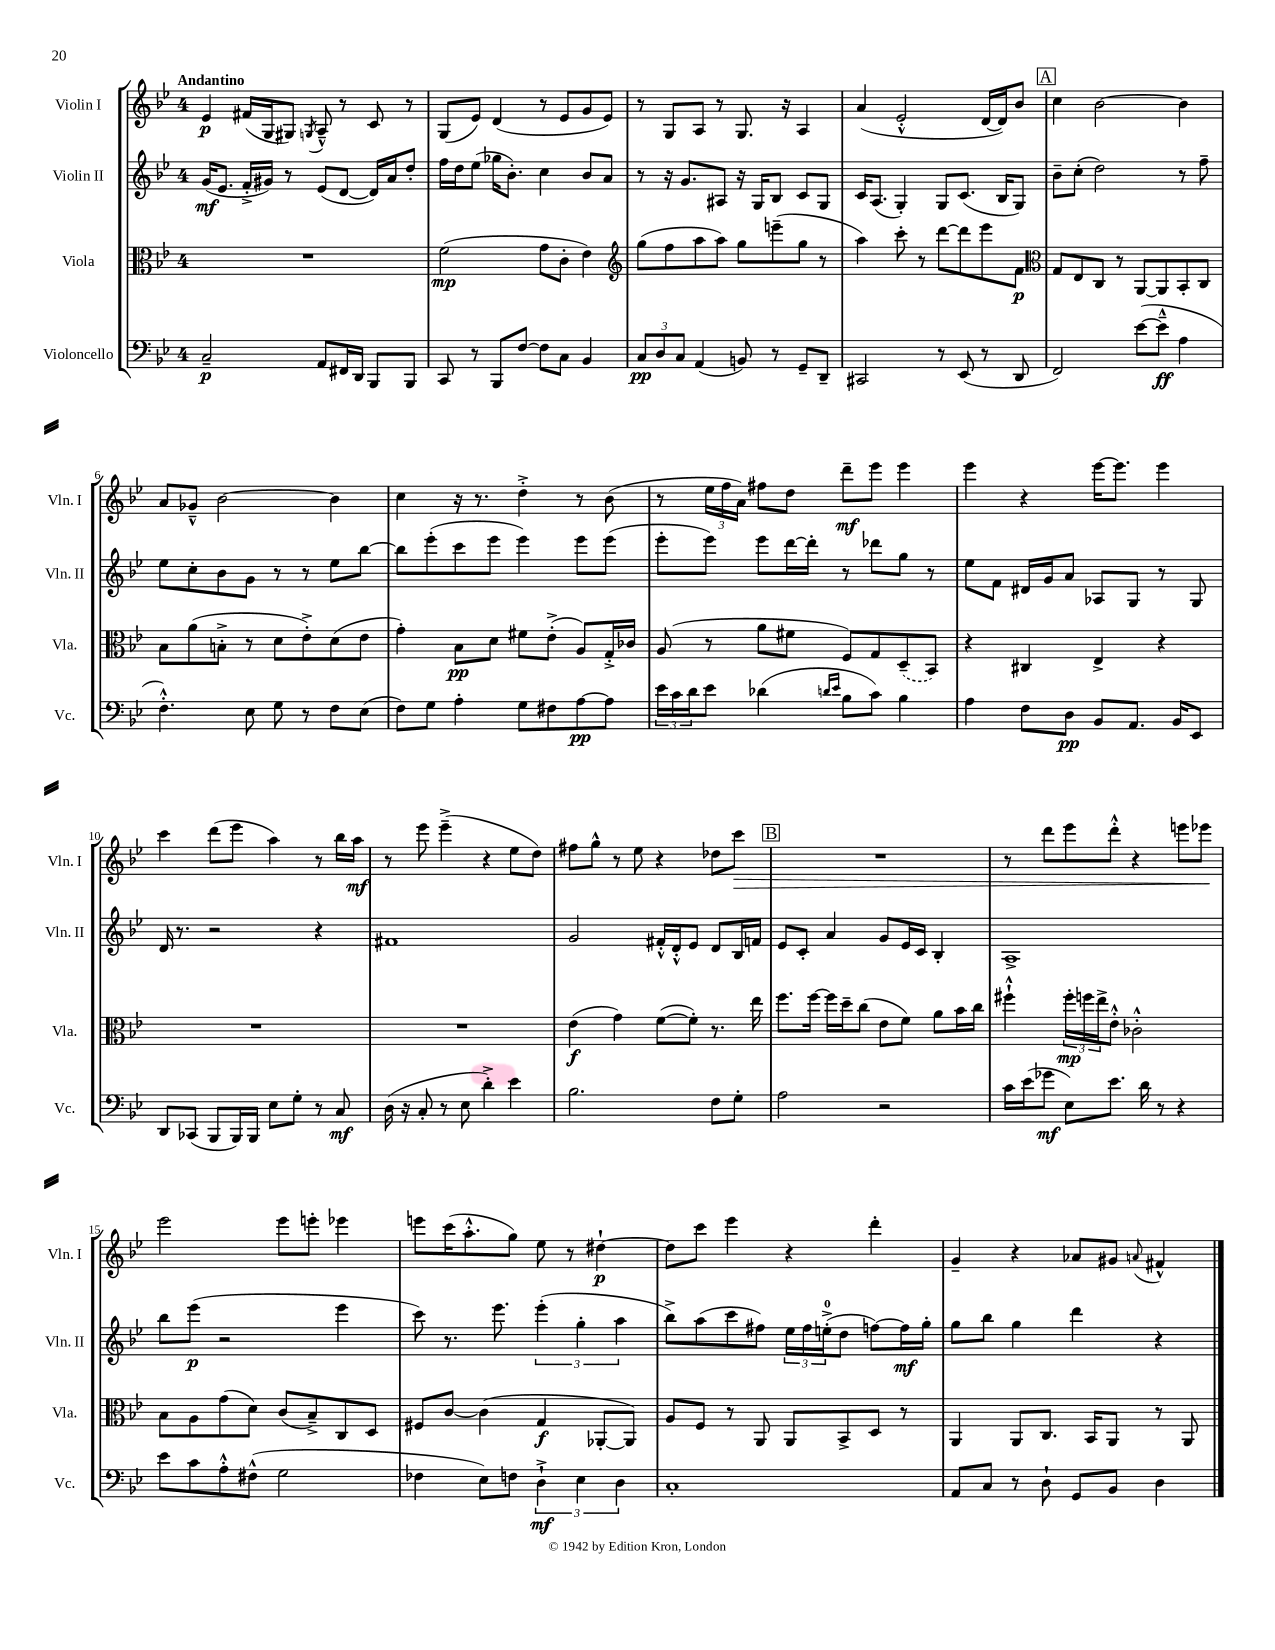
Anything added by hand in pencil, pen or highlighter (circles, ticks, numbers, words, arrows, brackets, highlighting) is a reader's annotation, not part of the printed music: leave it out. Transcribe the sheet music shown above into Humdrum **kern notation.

**kern	**dynam	**kern	**dynam	**kern	**dynam	**kern	**dynam
*part4	*part4	*part3	*part3	*part2	*part2	*part1	*part1
*staff4	*staff4	*staff3	*staff3	*staff2	*staff2	*staff1	*staff1
*I"Violoncello	*	*I"Viola	*	*I"Violin II	*	*I"Violin I	*
*I'Vc.	*	*I'Vla.	*	*I'Vln. II	*	*I'Vln. I	*
*clefF4	*	*clefC3	*	*clefG2	*	*clefG2	*
*k[b-e-]	*	*k[b-e-]	*	*k[b-e-]	*	*k[b-e-]	*
*M4/4	*	*M4/4	*	*M4/4	*	*M4/4	*
=1	=1	=1	=1	=1	=1	=1	=1
!	!	!	!	!	!	!LO:TX:a:B:t=Andantino	!
2C~/	p	1r	.	(16g/KL	mf	4e-/	p
.	.	.	.	8.e-/J	.	.	.
.	.	.	.	16f'^/LL	.	(16f#X/LL	.
.	.	.	.	16g#X/JJ)	.	16G/J	.
.	.	.	.	8r	.	8G#X/J)	.
.	.	.	.	.	.	8qGn/	.
8AA/L	.	.	.	(8e-/L	.	8A~^^/	.
16FF#X/L	.	.	.	[8d/J	.	8r	.
16DD/JJ	.	.	.	.	.	.	.
8BBB-/L	.	.	.	16d/LL])	.	8c/	.
.	.	.	.	16a/J	.	.	.
8BBB-/J	.	.	.	8dd'/J	.	8r	.
=2	=2	=2	=2	=2	=2	=2	=2
8CC/	.	(2f\	mp	16ff\LL	.	(8G/L	.
.	.	.	.	16dd\J	.	.	.
8r	.	.	.	(8ee-\J	.	8e-/J)	.
8BBB-/L	.	.	.	16gg-X\KL	.	(4d/	.
.	.	.	.	8.b-'\J)	.	.	.
[8F/J	.	.	.	.	.	.	.
8F\L]	.	8g\L	.	4cc\	.	8r	.
8C\J	.	8c'\J	.	.	.	8e-/L	.
4BB-/	.	4e-\)	.	8b-/L	.	8g/	.
.	.	.	.	8a/J	.	8e-/J)	.
=3	=3	=3	=3	=3	=3	=3	=3
*	*	*clefG2	*	*	*	*	*
12C/L	pp	(8gg\L	.	8r	.	8r	.
12D/	.	.	.	.	.	.	.
.	.	8ff\	.	16r	.	8G/L	.
12C/J	.	.	.	.	.	.	.
.	.	.	.	8.g/L	.	.	.
(4AA/	.	8aa\	.	.	.	8A/J	.
.	.	8aa\J)	.	8A#X/J	.	8r	.
8BBn/)	.	8gg\L	.	16r	.	8.G/	.
.	.	.	.	16G/KL	.	.	.
8r	.	(8eeen~\	.	8B-/J	.	.	.
.	.	.	.	.	.	16r	.
8GG~/L	.	8gg\J	.	8c/L	.	4A/	.
8DD~/J	.	8r	.	8G/J	.	.	.
=4	=4	=4	=4	=4	=4	=4	=4
2CC#X/	.	4aa\)	.	16c/KL	.	(4a/	.
.	.	.	.	(8.A/J	.	.	.
.	.	8ccc'\	.	4G'/)	.	2e-'^^/	.
.	.	8r	.	.	.	.	.
8r	.	[8ddd\L	.	8G/L	.	.	.
(8EE-/	.	8ddd\]	.	(8.c/J	.	.	.
8r	.	8eee-\	.	.	.	[16d/LL	.
.	.	.	.	16B-/KL	.	16d/J])	.
8DD/	.	8f\J	p	8G/J)	.	8b-/J	.
!!LO:REH:place=s1:t=A
=5	=5	=5	=5	=5	=5	=5	=5
*	*	*clefC3	*	*	*	*	*
2FF/)	.	8G/L	.	8b-~\L	.	4cc\	.
.	.	8E-/	.	(8cc'\J	.	.	.
.	.	8C/J	.	2dd\)	.	[2b-\	.
.	.	8r	.	.	.	.	.
([8e-\L	.	[8AA/L	.	.	.	.	.
8e-~^^\J]	ff	8AA/]	.	.	.	.	.
4A\	.	8BB-'/	.	8r	.	4b-\]	.
.	.	8C/J	.	8ff~\	.	.	.
!!LO:LB:g=z
=6	=6	=6	=6	=6	=6	=6	=6
4.F'^^\)	.	8B-\L	.	8ee-\L	.	8a/L	.
.	.	(8a\	.	8cc'\	.	8g-X~^^/J	.
.	.	8Bn'^\J	.	8b-\	.	[2b-\	.
8E-\	.	8r	.	8g\J	.	.	.
8G\	.	8d\L	.	8r	.	.	.
8r	.	8e-'^\)	.	8r	.	.	.
8F\L	.	(8d\	.	8ee-\L	.	4b-\]	.
(8E-\J	.	8e-\J	.	[8bb-\J	.	.	.
=7	=7	=7	=7	=7	=7	=7	=7
8F\L)	.	4g'\)	.	8bb-\L]	.	4cc\	.
8G\J	.	.	.	(8eee-'\	.	.	.
4A'\	.	8B-\L	pp	8ccc\	.	16r	.
.	.	.	.	.	.	8.r	.
.	.	8d\J	.	8eee-\J	.	.	.
8G\L	.	8f#X\L	.	4eee-\)	.	4dd'^\	.
8F#X\	.	(8e-'^\J	.	.	.	.	.
[8A\	pp	8A/L)	.	8eee-\L	.	8r	.
8A\J]	.	16G'^/L	.	(8eee-\J	.	(8b-\	.
.	.	16c-X/JJ	.	.	.	.	.
=8	=8	=8	=8	=8	=8	=8	=8
24e-\LL	.	(8A/	.	8eee-'\L	.	8r	.
24c\	.	.	.	.	.	.	.
24d\J	.	.	.	.	.	.	.
8e-\J	.	8r	.	8eee-\J)	.	24ee-\LL	.
.	.	.	.	.	.	24ff\	.
.	.	.	.	.	.	24a\JJ)	.
(4d-X\	.	8a\L	.	8eee-\L	.	8ff#X\L	.
.	.	8f#X\J	.	[16ddd\L	.	8dd\J	.
.	.	.	.	16ddd'\JJ]	.	.	.
16qqdn/LL	.	.	.	.	.	.	.
16qqe-/JJ	.	.	.	.	.	.	.
8B-\L	.	8F/L)	.	8r	.	8ddd~\L	mf
8c\J)	.	8G/	.	8ddd-X\L	.	8eee-\J	.
4B-\	.	(8D~/	.	8gg\J	.	4eee-\	.
.	.	8BB-/J)	.	8r	.	.	.
=9	=9	=9	=9	=9	=9	=9	=9
4A\	.	4r	.	8ee-\L	.	4eee-\	.
.	.	.	.	8f\J	.	.	.
8F\L	.	4C#X/	.	16d#X/LL	.	4r	.
.	.	.	.	16g/J	.	.	.
8D\J	pp	.	.	8a/J	.	.	.
8BB-/L	.	4E-^/	.	8A-X/L	.	[16eee-\KL	.
.	.	.	.	.	.	8.eee-\J]	.
8.AA/J	.	.	.	8G/J	.	.	.
.	.	4r	.	8r	.	4eee-\	.
16BB-/KL	.	.	.	.	.	.	.
8EE-/J	.	.	.	8G/	.	.	.
!!LO:LB:g=z
=10	=10	=10	=10	=10	=10	=10	=10
8DD/L	.	1r	.	16d/	.	4ccc\	.
.	.	.	.	8.r	.	.	.
(8CC-X/J	.	.	.	.	.	.	.
8BBB-/L	.	.	.	2r	.	(8ddd\L	.
16BBB-/L)	.	.	.	.	.	8eee-\J	.
16BBB-/JJ	.	.	.	.	.	.	.
8E-\L	.	.	.	.	.	4aa\)	.
8G'\J	.	.	.	.	.	.	.
8r	.	.	.	4r	.	8r	.
8C/	mf	.	.	.	.	16bb-\LL	.
.	.	.	.	.	.	16aa\JJ	mf
=11	=11	=11	=11	=11	=11	=11	=11
(16D\	.	1r	.	1f#X	.	8r	.
16r	.	.	.	.	.	.	.
8C'/	.	.	.	.	.	8eee-\	.
8r	.	.	.	.	.	(4eee-~^\	.
8E-\	.	.	.	.	.	.	.
4d'^\)	.	.	.	.	.	4r	.
4e-\	.	.	.	.	.	8ee-\L	.
.	.	.	.	.	.	8dd\J)	.
=12	=12	=12	=12	=12	=12	=12	=12
2.B-\	.	(4e-\	f	2g/	.	8ff#X\L	.
.	.	.	.	.	.	8gg^^\J	.
.	.	4g\)	.	.	.	8r	.
.	.	.	.	.	.	8ee-\	.
.	.	([8f\L	.	16f#X'^^/LL	.	4r	.
.	.	.	.	16d'^^/J	.	.	.
.	.	8f'\J])	.	8e-/J	.	.	.
8F\L	.	8.r	.	8d/L	.	8dd-X\L	.
!	!	!	!	!	!	!	!LO:HP:b
8G'\J	.	.	.	16B-/L	.	8ccc\J	>
.	.	16ee-\	.	16fn/JJ	.	.	.
!!LO:REH:place=s1:t=B
=13	=13	=13	=13	=13	=13	=13	=13
2A\	.	8.ff\L	.	8e-/L	.	1r	.
.	.	.	.	8c'/J	.	.	.
.	.	[16ff\Jk	.	.	.	.	.
.	.	16ff\LL]	.	4a/	.	.	.
.	.	16dd~\J	.	.	.	.	.
.	.	(8cc\J	.	.	.	.	.
2r	.	8e-\L	.	8g/L	.	.	.
.	.	8f\J)	.	16e-/L	.	.	.
.	.	.	.	16c/JJ	.	.	.
.	.	8a\L	.	4B-'/	.	.	.
.	.	16b-\L	.	.	.	.	.
.	.	16cc\JJ	.	.	.	.	.
=14	=14	=14	=14	=14	=14	=14	=14
16c\LL	.	4ff#X`^^\	.	1A^	.	8r	.
(16e-\J	.	.	.	.	.	.	.
8g-X\J	mf	.	.	.	.	8ddd\L	.
8E-\L)	.	24ff#'\LL	mp	.	.	8eee-\	.
.	.	24ffn\	.	.	.	.	.
.	.	24ee-^\J	.	.	.	.	.
8.e-\J	.	8e-'^^\J	.	.	.	8ddd'^^\J	.
.	.	2c-X'^^\	.	.	.	4r	.
16d\	.	.	.	.	.	.	.
8r	.	.	.	.	.	.	.
4r	.	.	.	.	.	8eeen\L	.
.	.	.	.	.	.	8eee-X\J	.
.	.	.	.	.	.	.	]
!!LO:LB:g=z
=15	=15	=15	=15	=15	=15	=15	=15
8e-\L	.	8B-\L	.	8bb-\L	.	2eee-\	.
8c\	.	8A\	.	(8eee-\J	p	.	.
8A'^^\	.	(8g\	.	2r	.	.	.
(8F#X^^\J	.	8d\J)	.	.	.	.	.
2G\	.	(8c/L	.	.	.	8eee-\L	.
.	.	8B-~^/)	.	.	.	8eeen'\J	.
.	.	8C/	.	4eee-\	.	4eee-X\	.
.	.	8D/J	.	.	.	.	.
=16	=16	=16	=16	=16	=16	=16	=16
4F-X\	.	8F#X/L	.	8ccc\)	.	8eeen\L	.
.	.	[8c/J	.	8.r	.	(16ccc\K	.
.	.	.	.	.	.	8.aa'^^\	.
8E-\L)	.	(4c\]	.	.	.	.	.
.	.	.	.	8.eee-\	.	.	.
8Fn\J	.	.	.	.	.	8gg\J)	.
6D`^\	mf	4G/	f	(6eee-'\	.	8ee-\	.
.	.	.	.	.	.	8r	.
6E-\	.	.	.	6gg'\	.	.	.
.	.	[8AA-X'/L	.	.	.	[4dd#X`\	p
6D\	.	.	.	6aa\	.	.	.
.	.	8AA-/J])	.	.	.	.	.
=17	=17	=17	=17	=17	=17	=17	=17
1C'	.	8A/L	.	8bb-^\L)	.	8dd#\L]	.
.	.	8F/J	.	(8aa\	.	8ccc\J	.
.	.	8r	.	8ccc\	.	4eee-\	.
.	.	8AA/	.	8ff#X\J)	.	.	.
.	.	8AA/L	.	24ee-\LL	.	4r	.
.	.	.	.	24ff#\	.	.	.
.	.	.	.	(24een'^\J	.	.	.
.	.	8BB-^/	.	8dd\J	.	.	.
.	.	8D/J	.	[8ffn\L)	.	4ddd'\	.
.	.	8r	.	16ff\L]	mf	.	.
.	.	.	.	16gg'\JJ	.	.	.
=18	=18	=18	=18	=18	=18	=18	=18
8AA/L	.	4AA/	.	8gg\L	.	4g~/	.
8C/J	.	.	.	8bb-\J	.	.	.
8r	.	8AA/L	.	4gg\	.	4r	.
8D`\	.	8.C/J	.	.	.	.	.
8GG/L	.	.	.	4ddd\	.	8a-X/L	.
.	.	16BB-/KL	.	.	.	.	.
8BB-/J	.	8AA/J	.	.	.	8g#X/J	.
.	.	.	.	.	.	8qqan/	.
4D\	.	8r	.	4r	.	4f#X^^/	.
.	.	8AA/	.	.	.	.	.
==	==	==	==	==	==	==	==
*-	*-	*-	*-	*-	*-	*-	*-
